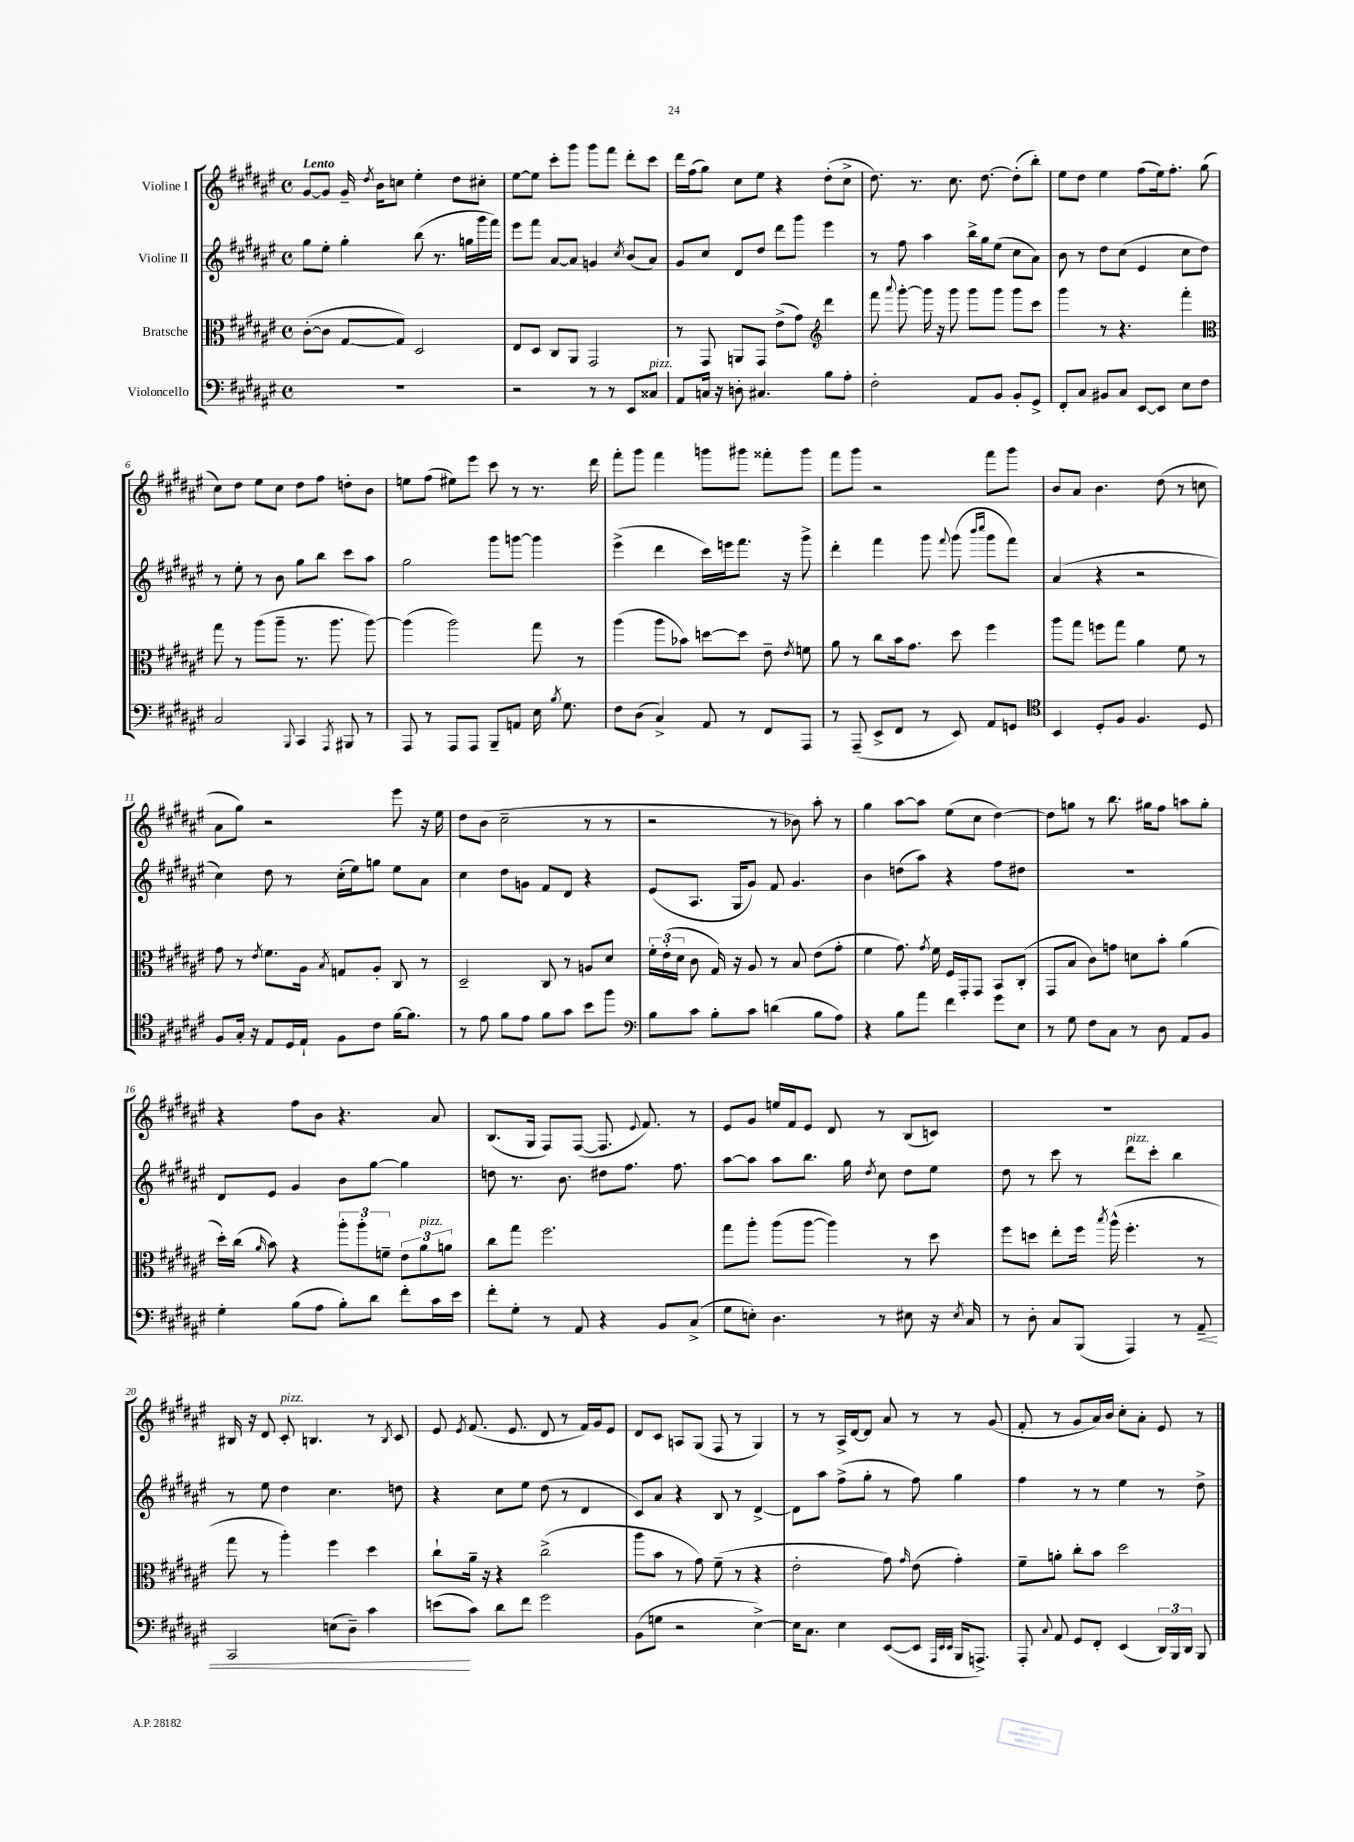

**kern	**dynam	**kern	**kern	**kern
*part4	*part4	*part3	*part2	*part1
*staff4	*staff4	*staff3	*staff2	*staff1
*I"Violoncello	*	*I"Bratsche	*I"Violine II	*I"Violine I
*clefF4	*	*clefC3	*clefG2	*clefG2
*k[f#c#g#d#a#e#]	*	*k[f#c#g#d#a#e#]	*k[f#c#g#d#a#e#]	*k[f#c#g#d#a#e#]
*M4/4	*	*M4/4	*M4/4	*M4/4
*met(c)	*	*met(c)	*met(c)	*met(c)
=1	=1	=1	=1	=1
!	!	!	!	!LO:TX:a:B:t=Lento
1r	.	([8c#'\L	8gg#\L	[8g#/L
.	.	8c#\J]	8ee#'\J	8g#/J]
.	.	[8G#/L	4gg#'\	16g#~/
.	.	.	.	8qdd#/
.	.	.	.	16b\KL
.	.	8G#/J])	.	8ccn\J
.	.	2D#/	(8bb\	4ee#'\
.	.	.	8.r	.
.	.	.	.	8dd#\L
.	.	.	16ggn\LL	.
.	.	.	16ggg#\	8cc#X'\J
.	.	.	16fff#\JJ)	.
=2	=2	=2	=2	=2
2r	.	8E#/L	8eee#\L	[8ee#\L
.	.	8D#/J	8fff#\J	8ee#\J]
.	.	8C#/L	[8a#/L	8ccc#'\L
.	.	8AA#/J	8a#/J]	8ggg#\J
8r	.	2GG#/	4gn/	8ggg#\L
8r	.	.	.	8fff#\J
.	.	.	8qcc#/	.
8EE#/L	.	.	(8b/L	8ddd#'\L
!LO:TX:a:i:t=pizz.	!	!	!	!
8C##X/J	.	.	8a#/J)	8ccc#\J
=3	=3	=3	=3	=3
8AA#/L	.	8r	8g#/L	16ddd#\LL
.	.	.	.	(16ff#\J
16Cn/Jk	.	8GG#/	8cc#/J	8gg#\J)
16r	.	.	.	.
8Dn'\	.	8AAn/L	8d#/L	8cc#\L
4.C#X/	.	8GG#/J	8dd#/J	8ee#\J
.	.	(8e#^\L	8ddd#\L	4r
.	.	8g#\J)	8ggg#\J	.
*	*	*clefG2	*	*
8B\L	.	4ddd#\	4eee#\	(8dd#'\L
8A#'\J	.	.	.	8cc#^\J
=4	=4	=4	=4	=4
2F#'\	.	8fff#\	8r	8.dd#\)
.	.	8qqaaa#/	.	.
.	.	[8ggg#'\	8ff#\	.
.	.	.	.	8.r
.	.	16ggg#\]	4aa#\	.
.	.	16r	.	.
.	.	8ggg#\	.	8.cc#\
8AA#/L	.	8ggg#\L	16bb^\LL	.
.	.	.	16gg#\J	[8.dd#\
8BB/J	.	8ggg#\J	(8ee#\J	.
8BB'/L	.	8ggg#\L	8cc#\L	(8dd#'\L]
8GG#^/J	.	8ccc#\J	8a#\J)	8bb'\J)
=5	=5	=5	=5	=5
8FF#'/L	.	4ggg#\	8b\	8ee#\L
8C#/J	.	.	8r	8dd#\J
8BB#X/L	.	8r	8dd#\L	4ee#\
8C#/J	.	4.r	(8cc#\J	.
[8EE#/L	.	.	4e#/	(8ff#\L
8EE#/J]	.	.	.	16ee#\k)
.	.	.	.	8.ff#'\J
8E#\L	.	4fff#'\	8cc#\L	.
8F#\J	.	.	8dd#\J)	(8gg#\
!!LO:LB:g=z
=6	=6	=6	=6	=6
*	*	*clefC3	*	*
2C#/	.	8gg#\	8r	8cc#\L)
.	.	8r	8ee#'\	8dd#\J
.	.	(8aa#\L	8r	8ee#\L
.	.	8aa#~\J	8b\	8cc#\J
8qqBBB/	.	.	.	.
4CC#/	.	8.r	8gg#\L	8dd#\L
.	.	.	8bb\J	8ff#\J
.	.	8.aa#\	.	.
8qAAA#/	.	.	.	.
8BBB#X/	.	.	8ccc#\L	8ddn'\L
8r	.	[8aa#\)	8aa#\J	8b\J
=7	=7	=7	=7	=7
8AAA#/	.	(4aa#\]	2gg#\	8een\L
8r	.	.	.	(8ff#\J
8AAA#/L	.	2aa#\)	.	8ee#X\L)
8AAA#/J	.	.	.	8eee#\J
8BBB~/L	.	.	8ggg#\L	8ccc#\
8AAn/J	.	.	[8gggn\J	8r
16E#\	.	8gg#\	4ggg\]	8.r
8qB/	.	.	.	.
8.G#\	.	.	.	.
.	.	8r	.	.
.	.	.	.	16ddd#\
=8	=8	=8	=8	=8
8F#\L	.	(4aa#\	(4eee#^\	8fff#'\L
(8D#\J	.	.	.	8ggg#\J
4C#^/)	.	8aa#\L	4ddd#\	4fff#\
.	.	8b-X\J)	.	.
8AA#/	.	[8ddn\L	16ccc#\LL)	8gggn\L
.	.	.	16eeen\J	.
8r	.	8dd\J]	8.fff#\J	8ggg#X\J
8FF#/L	.	8e#~\	.	8fff##X'\L
.	.	.	16r	.
.	.	8qe#/	.	.
8AAA#/J	.	8fn\	8ggg#^\	8ggg#\J
=9	=9	=9	=9	=9
8r	.	8a#\	4ddd#'\	8fff#\L
(8AAA#~/	.	8r	.	8ggg#\J
8EE#^/L	.	8cc#\L	4fff#\	2r
8FF#/J	.	16b\k	.	.
.	.	8.g#\J	.	.
8r	.	.	8ggg#\	.
.	.	.	8qqfff#/	.
8EE#/)	.	8dd#\	(8ggg#\	.
.	.	.	16qqbbb/LL	.
.	.	.	16qqcccc#/JJ	.
8AA#/L	.	4ff#\	8ggg#\L	8fff#\L
8GGn/J	.	.	8fff#\J)	8ggg#\J
=10	=10	=10	=10	=10
*clefC4	*	*	*	*
4BB/	.	8aa#\L	(4a#/	8b/L
.	.	8gg#\J	.	8a#/J
8D#'/L	.	8ffn\L	4r	4.b\
8F#/J	.	8gg#\J	.	.
4.F#/	.	4a#\	2r	.
.	.	.	.	(8dd#\
.	.	8f#\	.	8r
8D#/	.	8r	.	8ccn\
!!LO:LB:g=z
=11	=11	=11	=11	=11
8F#/L	.	8g#\	4cc#\)	8a#\L
16G#'/Jk	.	8r	.	8gg#\J)
16r	.	.	.	.
.	.	8qe#/	.	.
8E#/L	.	8.f#\L	8dd#\	2r
16D#/L	.	.	8r	.
16E#`/JJ	.	16A#\Jk	.	.
.	.	8qB/	.	.
8F#\L	.	8Gn/L	(16cc#'\LL	.
.	.	.	16ee#\J)	.
8c#\J	.	8A#'/J	8ggn\J	.
[16f#\KL	.	8C#/	8ee#\L	8eee#\
8.f#\J]	.	.	.	.
.	.	8r	8a#\J	16r
.	.	.	.	16ee#\
=12	=12	=12	=12	=12
8r	.	2D#~/	4cc#\	8dd#\L
8e#\	.	.	.	(8b\J
8f#\L	.	.	8dd#\L	2cc#~\
8e#\J	.	.	8gn\J	.
8f#\L	.	8C#/	8f#/L	.
8g#\J	.	8r	8d#/J	.
8b\L	.	8An/L	4r	8r
8ff#\J	.	8d#/J	.	8r
=13	=13	=13	=13	=13
*clefF4	*	*	*	*
8B\L	.	24f#'\LL	(8e#/L	2r
.	.	(24e#'\	.	.
.	.	24d#\JJ	.	.
8c#\J	.	8c#\	8.A#/J	.
8B'\L	.	16G#/)	.	.
.	.	16r	16G#/KL	.
8c#\J	.	8A#/	8g#/J)	.
(4dn\	.	8r	8f#/	8r
.	.	8B/	4.g#/	8b-X\)
8B\L	.	(8e#\L	.	8aa#'\
8A#\J)	.	8g#'\J	.	8r
=14	=14	=14	=14	=14
4r	.	4f#\	4b\	4gg#\
8B\L	.	8.g#\)	(8ddn\L	[8aa#\L
8a#\J	.	.	8aa#\J)	8aa#\J]
.	.	8qg#/	.	.
.	.	16f#\	.	.
4f#\	.	16F#/LL	4r	(8ee#\L
.	.	16GG#'/J	.	.
.	.	8GG#/J	.	8cc#\J
8g#\L	.	8BB/L	8ff#\L	[4dd#\)
8E#\J	.	(8C#'/J	8dd#X\J	.
=15	=15	=15	=15	=15
8r	.	8GG#/L	1r	8dd#\L]
8G#\	.	8B/J	.	8ggn\J
8F#\L	.	8c#\L)	.	8r
8C#\J	.	8gn\J	.	8.bb\
8r	.	8dn\L	.	.
.	.	.	.	16gg#X\KL
8D#\	.	8b'\J	.	8ff#\J
8AA#/L	.	(4a#\	.	8aan\L
8BB/J	.	.	.	8gg#'\J
!!LO:LB:g=z
=16	=16	=16	=16	=16
4G#'\	.	16dd#'\LL)	8d#/L	4r
.	.	(16cc#\JJ	.	.
.	.	16qqa#/	.	.
.	.	8b\)	8e#/J	.
(8B\L	.	4r	4g#/	8ff#\L
8A#\J	.	.	.	8b\J
8B'\L)	.	12aa#'\L	8b\L	4.r
.	.	12aa#'\	.	.
8d#\J	.	.	[8gg#\J	.
.	.	12fn~\J	.	.
8f#'\L	.	12e#\L	4gg#\]	.
!	!	!LO:TX:a:i:t=pizz.	!	!
.	.	12a#\	.	.
16c#\L	.	.	.	8a#/
.	.	12an\J	.	.
16e#\JJ	.	.	.	.
=17	=17	=17	=17	=17
8f#'\L	.	8cc#\L	8ddn\	(8.B/L
8G#'\J	.	8gg#\J	8.r	.
.	.	.	.	16G#/Jk
8r	.	2.ff#\	.	8F#/L)
.	.	.	8.b\	.
8AA#/	.	.	.	([8F#/J
4r	.	.	8dd#X\L	8.F#/]
.	.	.	8.ff#\J	.
.	.	.	.	8qqe#/
.	.	.	.	8.f#/)
8BB/L	.	.	.	.
.	.	.	8.ff#\	.
(8C#^/J	.	.	.	8r
=18	=18	=18	=18	=18
8G#\L	.	8gg#\L	[8aa#\L	8e#/L
8En'\J)	.	8aa#'\J	8aa#\J]	8g#/J
4.D#\	.	(8aa#\L	8aa#\L	16een/LL
.	.	.	.	16f#/J
.	.	[8aa#\J	8.bb\J	8e#/J
.	.	4aa#\])	.	8d#/
.	.	.	16gg#\	.
.	.	.	8qdd#/	.
8r	.	.	8cc#\	8r
8E#X\	.	8r	8dd#\L	(8B/L
16r	.	8dd#\	8ee#\J	8cn/J)
8qE#/	.	.	.	.
16C#/	.	.	.	.
=19	=19	=19	=19	=19
8r	.	8ff#\L	8dd#\	1r
8D#'\	.	8ddn\J	8r	.
8C#/L	.	8ee#'\L	8ccc#\	.
(8BBB/J	.	16ff#\Jk	8r	.
.	.	8qbb/	.	.
.	.	(16aa#^^\	.	.
!	!	!	!LO:TX:a:i:t=pizz.	!
4AAA#/)	.	4.ff#'\	8ddd#\L	.
.	.	.	8ccc#'\J	.
8r	.	.	4bb\	.
!	!LO:HP:b	!	!	!
8AA#~/	<	8r	.	.
!!LO:LB:g=z
=20	=20	=20	=20	=20
2CC#/	.	8gg#\	8r	16B#X/
.	.	.	.	16r
.	.	8r	8ee#\	8d#/
!	!	!	!	!LO:TX:a:i:t=pizz.
.	.	4aa#'\)	4dd#\	8c#'/
.	.	.	.	4.Bn/
(8En\L	.	4ff#\	4.cc#\	.
8D#~\J)	.	.	.	.
4c#\	.	4dd#\	.	8r
.	.	.	.	8qB/
.	.	.	8ddn\	8c#/
=21	=21	=21	=21	=21
(8en\L	.	8cc#`\L	4r	8e#/
.	.	.	.	8qe#/
8c#\J)	[	16a#~\Jk	.	(8.f#/
.	.	16r	.	.
8d#\L	.	4r	8cc#\L	.
.	.	.	.	8.e#/
8f#\J	.	.	8ee#\J	.
2g#\	.	(2cc#^\	(8dd#\	8d#/
.	.	.	8r	8r
.	.	.	4d#/	16f#/LL)
.	.	.	.	16g#/J
.	.	.	.	8e#/J
=22	=22	=22	=22	=22
(8BB\L	.	8aa#\L	8c#/L)	8d#/L
8Gn\J	.	8b\J	8a#/J	8c#/J
2r	.	8r	4r	8An/L
.	.	8g#\)	.	(8G#/J
.	.	(8f#~\	8B/	8F#/
.	.	8r	8r	8r
[4E#^\)	.	4r	[4d#^/	4G#/)
=23	=23	=23	=23	=23
16E#\KL]	.	2e#'\	8d#\L]	8r
8.C#\J	.	.	.	.
.	.	.	8aa#\J	8r
4E#\	.	.	(8ff#^\L	16A#^/LL
.	.	.	.	[16d#/J
.	.	.	8gg#'\J	8d#/J]
([8EE#/L	.	8g#\)	8r	8a#/
.	.	16qqg#/	.	.
8EE#/J]	.	(8e#\	8ff#\)	8r
32qqAAA#/LLL	.	.	.	.
32qqEE#/	.	.	.	.
32qqEE#/JJJ	.	.	.	.
16BBB/KL	.	4g#'\)	4gg#\	8r
8.AAAn^/J)	.	.	.	.
.	.	.	.	(8g#/
=24	=24	=24	=24	=24
8AAA#'/	.	8f#~\L	4ff#\	8f#'/
8qqC#/	.	.	.	.
8AA#/	.	8an'\J	.	8r
8GG#/L	.	8cc#'\L	8r	8g#/L
8FF#'/J	.	8b\J	8r	16a#/L)
.	.	.	.	16b/JJ
(4EE#/	.	2dd#\	4ee#\	8cc#'\L
.	.	.	.	8a#'\J
24DD#/LL)	.	.	8r	8e#/
24BBB/	.	.	.	.
24DD#/JJ	.	.	.	.
8BBB/	.	.	8dd#^\	8r
==	==	==	==	==
*-	*-	*-	*-	*-
